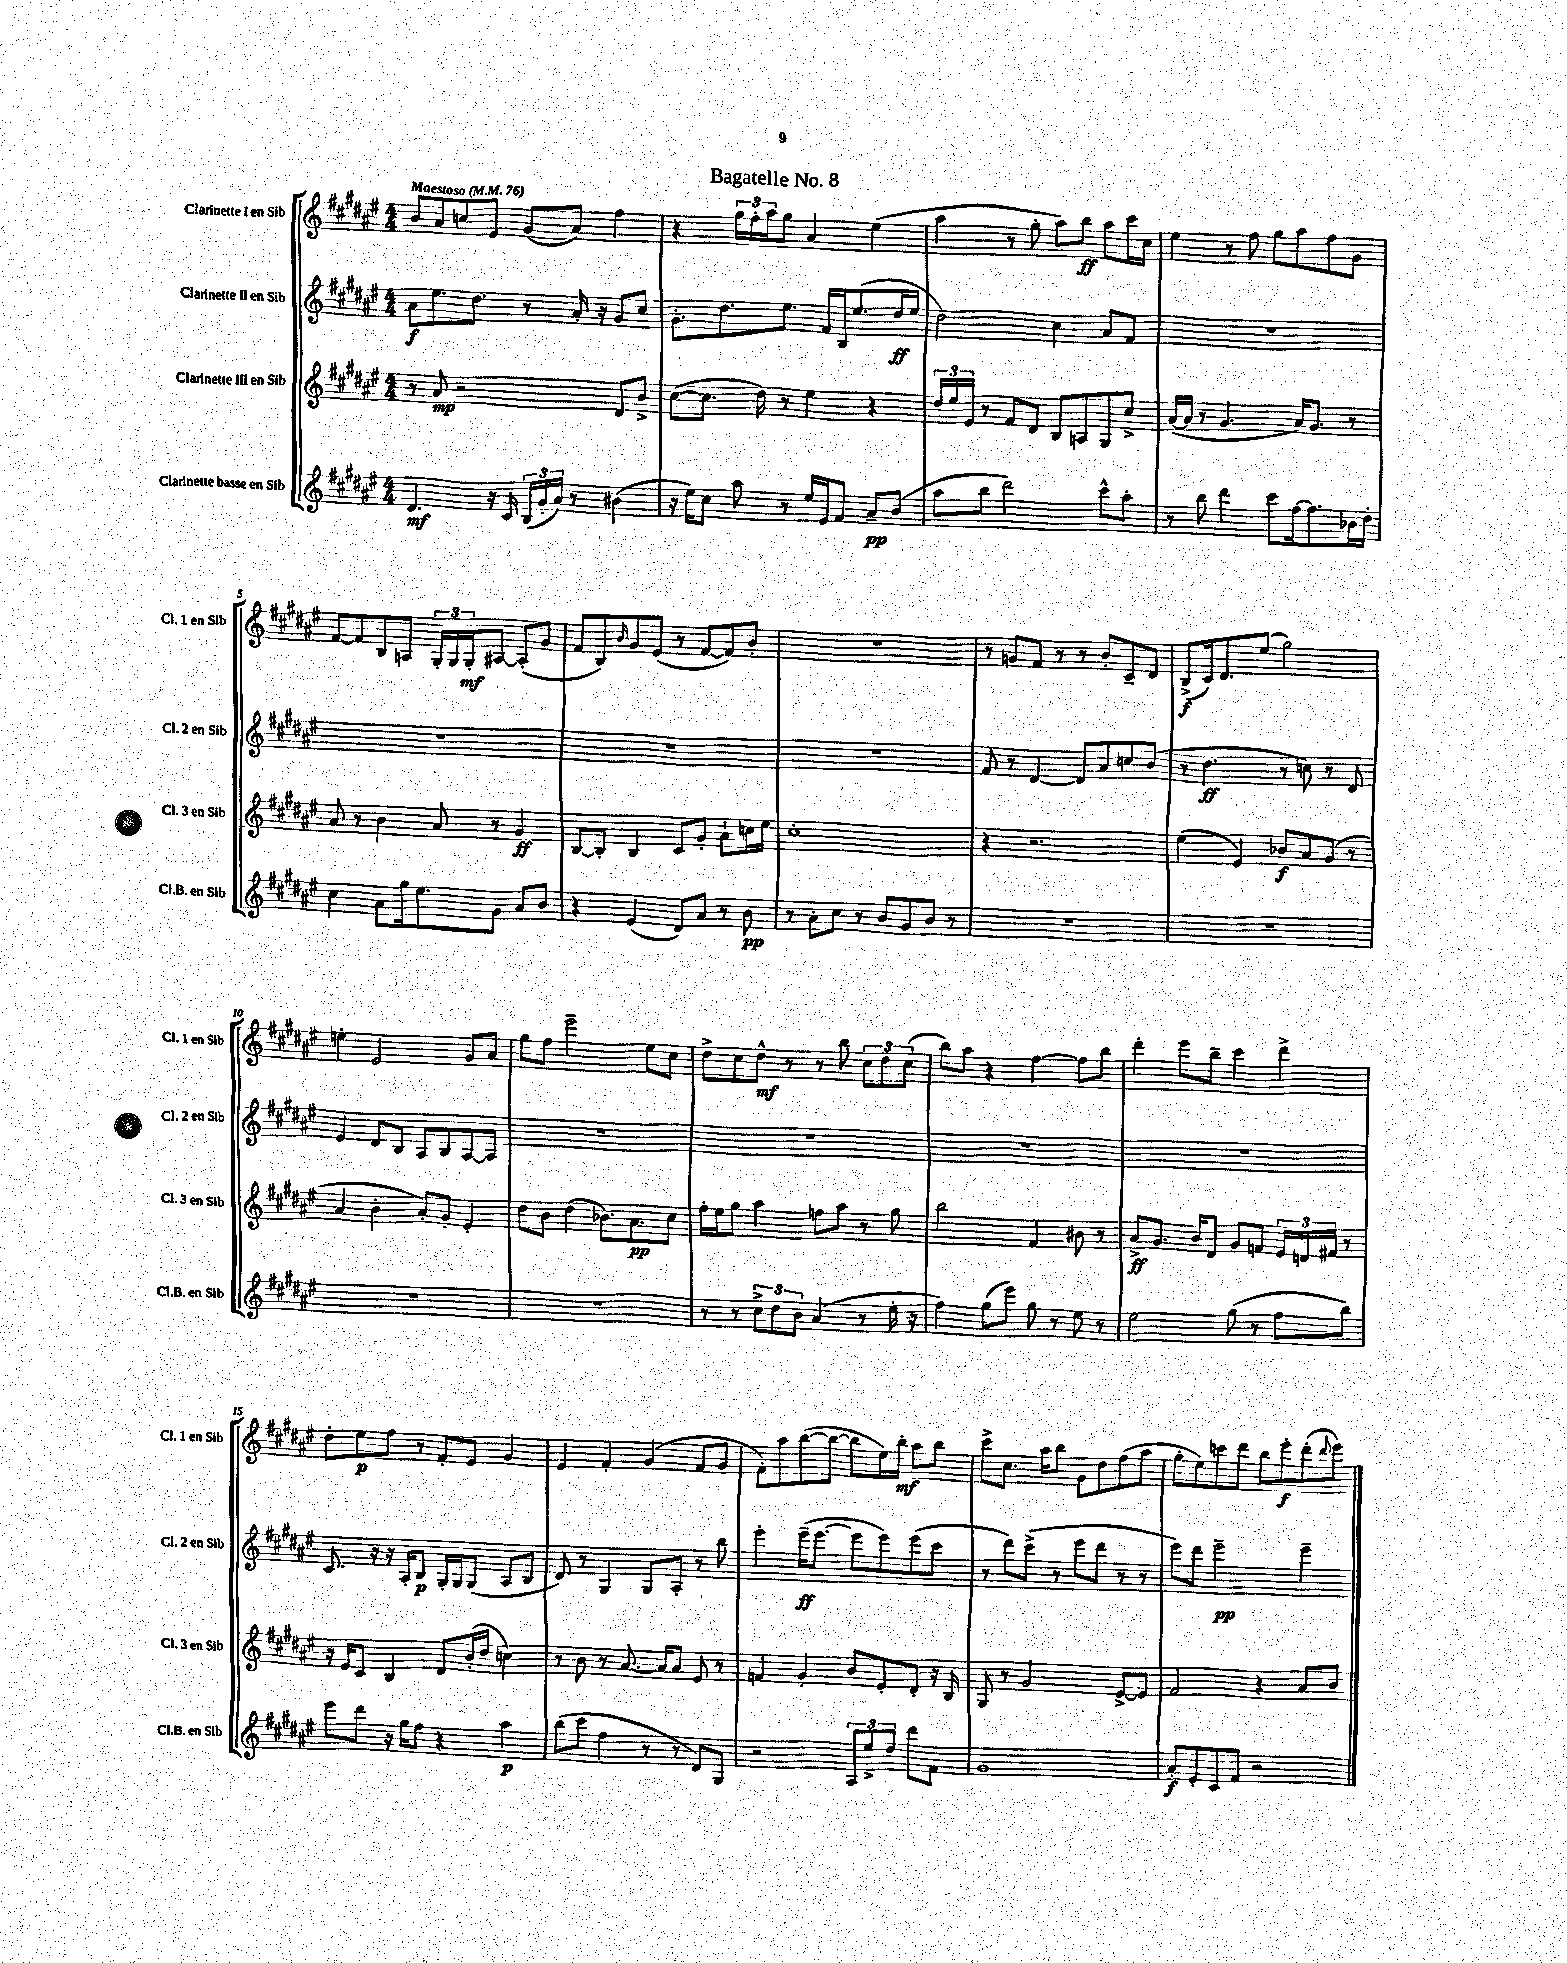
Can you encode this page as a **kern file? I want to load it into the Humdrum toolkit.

**kern	**kern	**kern	**kern
*staff4	*staff3	*staff2	*staff1
*clefG2	*clefG2	*clefG2	*clefG2
*k[f#c#g#d#a#e#]	*k[f#c#g#d#a#e#]	*k[f#c#g#d#a#e#]	*k[f#c#g#d#a#e#]
*M4/4	*M4/4	*M4/4	*M4/4
*MM76	*MM76	*MM76	*MM76
4.d#	8r	8a#	8b
.	8a#	8.ee#	8a#
.	2r	.	8cc
.	.	8.dd#	.
16r	.	.	8e#
16c#	.	.	.
(24B	.	8r	(8g#
24g#'	.	.	.
24a#)	.	.	.
8r	.	16a#'	8a#)
.	.	16r	.
(4b#	8d#	8g#	4ff#
.	8b^	8cc#	.
=	=	=	=
16r	([8cc#	8.g#'	4r
16ee#)	.	.	.
8cc#	8.cc#]	.	.
.	.	8.dd#	.
8aa#	.	.	24gg#
.	.	.	24ff#'
.	16dd#)	.	.
.	.	.	24aa#
8r	8r	8.ee#	8gg#
16ee#	4ee#	.	4a#
16e#	.	16f#	.
8f#	.	16B	.
.	.	(8.ee#	.
8a#~	4r	.	(4ee#
(8b	.	16dd#	.
.	.	16ee#	.
=	=	=	=
8aa#	24dd#	2dd#)	4aa#
.	24ee#	.	.
.	24e#	.	.
8bb	8r	.	.
2ddd#)	8f#	.	8r
.	8d#	.	8gg#'
.	8B	4cc#	8aa#)
.	8A	.	8bb
8ccc#^^	8G#	8a#	8aa#
8aa#'	8cc#^	8f#	16ccc#
.	.	.	16cc#
=	=	=	=
8r	([16a#	1r	4ee#
.	16a#]	.	.
8bb	8r	.	.
4ddd#	4.g#	.	8r
.	.	.	8ff#
8ccc#	.	.	8gg#
[16ff#	16a#)	.	8aa#
8.ff#]	8.g#	.	.
.	.	.	8ff#
16b-	8r	.	8g#
16dd#'	.	.	.
=	=	=	=
4cc#	8a#	1r	[8f#
.	8r	.	8f#]
8a#	4b	.	8B
16gg#	.	.	8A
8.ee#	.	.	.
.	8a#	.	24G#'
.	.	.	24G#
.	.	.	24G#'
8g#	8r	.	[8A#
8a#	4g#	.	(8A#']
8b	.	.	8g#
=	=	=	=
4r	[8B	1r	8f#
.	8B']	.	8B)
.	.	.	16qqb
(4e#	4B	.	8g#
.	.	.	(8e#
8d#)	8c#	.	8r
8a#	8g#'	.	[8f#
8r	8a#`	.	8f#])
8b	16cc	.	8b'
.	16ee#	.	.
=	=	=	=
8r	1cc#'	1r	1r
8a#'	.	.	.
8cc#	.	.	.
8r	.	.	.
8b	.	.	.
8g#	.	.	.
8b	.	.	.
8r	.	.	.
=	=	=	=
1r	4r	8f#	8r
.	.	8r	8g
.	2.r	[4d#	8f#
.	.	.	8r
.	.	8d#]	8r
.	.	8a#	8b'
.	.	8cc	8c#~
.	.	(8b	8d#
=	=	=	=
1r	(4ee#	8r	(8B^
.	.	4.dd#	16c#)
.	.	.	8.d#
.	4e#)	.	.
.	.	.	(8ee#
.	8b-	8r	2gg#)
.	8a#	8cc)	.
.	(8g#	8r	.
.	8r	8d#	.
=	=	=	=
1r	4a#	4e#	4ee'
.	4b'	8d#	2e#
.	.	8B	.
.	8a#')	8A#	.
.	8g#'	8B	.
.	4e#'	[8A#	8g#
.	.	8A#]	8a#
=	=	=	=
1r	8dd#	1r	8gg#
.	8b	.	8ff#
.	(4dd#	.	2eee#~
.	8.b-)	.	.
.	8.a#	.	.
.	.	.	8ee#
.	8cc#	.	8cc#
=	=	=	=
8r	16ff#'	1r	8dd#^
.	16ee#	.	.
8r	8gg#	.	8cc#
12cc#^	4aa#	.	8dd#^^
12dd#	.	.	.
.	.	.	8r
12b	.	.	.
(4a#	8ff	.	8r
.	8aa#	.	8bb
8r	8r	.	12cc#
.	.	.	12dd#
16ee#'	8gg#	.	.
.	.	.	(12cc#
16r	.	.	.
=	=	=	=
4ff#)	2bb	1r	8bb)
.	.	.	8aa#
(8gg#	.	.	4r
8eee#)	.	.	.
8gg#	4f#	.	[4ff#
8r	.	.	.
8ee#	8b#	.	8ff#]
8r	8r	.	8bb
=	=	=	=
2ee#	8a#^	1r	4ddd#'
.	8.g#	.	.
.	.	.	8eee#
.	16b	.	.
.	8d#	.	8bb~
(8gg#	8g#	.	4ccc#
8r	8f	.	.
8ff#	24e#	.	4ddd#^
.	24d	.	.
.	24f#	.	.
8bb)	8r	.	.
=	=	=	=
8eee#	16r	8.c#	8dd#'
.	16e#	.	.
8ddd#	8c#	.	8ee#
.	.	16r	.
16r	4B	16r	8ff#
16gg#	.	16A#'	.
8ff#	.	8B	8r
4r	8d#	16G#'	8f#'
.	.	16G#	.
.	(16b'	(8G#	8e#
.	16dd#	.	.
4aa#	4cc)	8A#	4g#
.	.	8B	.
=	=	=	=
(8bb	8r	8d#)	4e#
8ccc#	8b	8r	.
4ff#	8r	4G#	4f#'
.	[8.a#	.	.
8r	.	8G#	(4g#
.	16a#]	.	.
8r	8a#	8A#'	.
8d#)	8e#	8r	8f#
8G#	8r	8bb	8g#
=	=	=	=
2r	4f	4eee#'	8f#')
.	.	.	8aa#
.	4g#'	(16eee#~	([8bb
.	.	[8.eee#	.
.	.	.	8bb_
12A#	8b	8eee#]	8bb]
12ee#^	.	.	.
.	8e#'	8eee#)	16ee#)
12dd#	.	.	.
.	.	.	16bb'
8ddd#	8d#'	(8eee#	8aa#
8f#	16r	8ccc#	8bb
.	16B	.	.
=	=	=	=
1g#	8G#	8r	8ccc#^
.	8r	8ddd#)	8.cc#
.	2g#	(8ccc#^	.
.	.	.	16aa#
.	.	8r	8bb
.	.	8eee#	8g#
.	.	8ddd#	8dd#
.	[8e#^	8r	(8ff#
.	8e#]	8r	8aa#
=	=	=	=
8a#'	2f#	8eee#)	8gg#'
8e#'	.	8ddd#	8ee#)
8c#	.	2eee#~	8ccc
8f#	.	.	8ddd#
2r	4r	.	8bb
.	.	.	8eee#'
.	8a#	4eee#~	(8ddd#'
.	.	.	8qqddd#
.	8b	.	8eee#)
==	==	==	==
*-	*-	*-	*-
